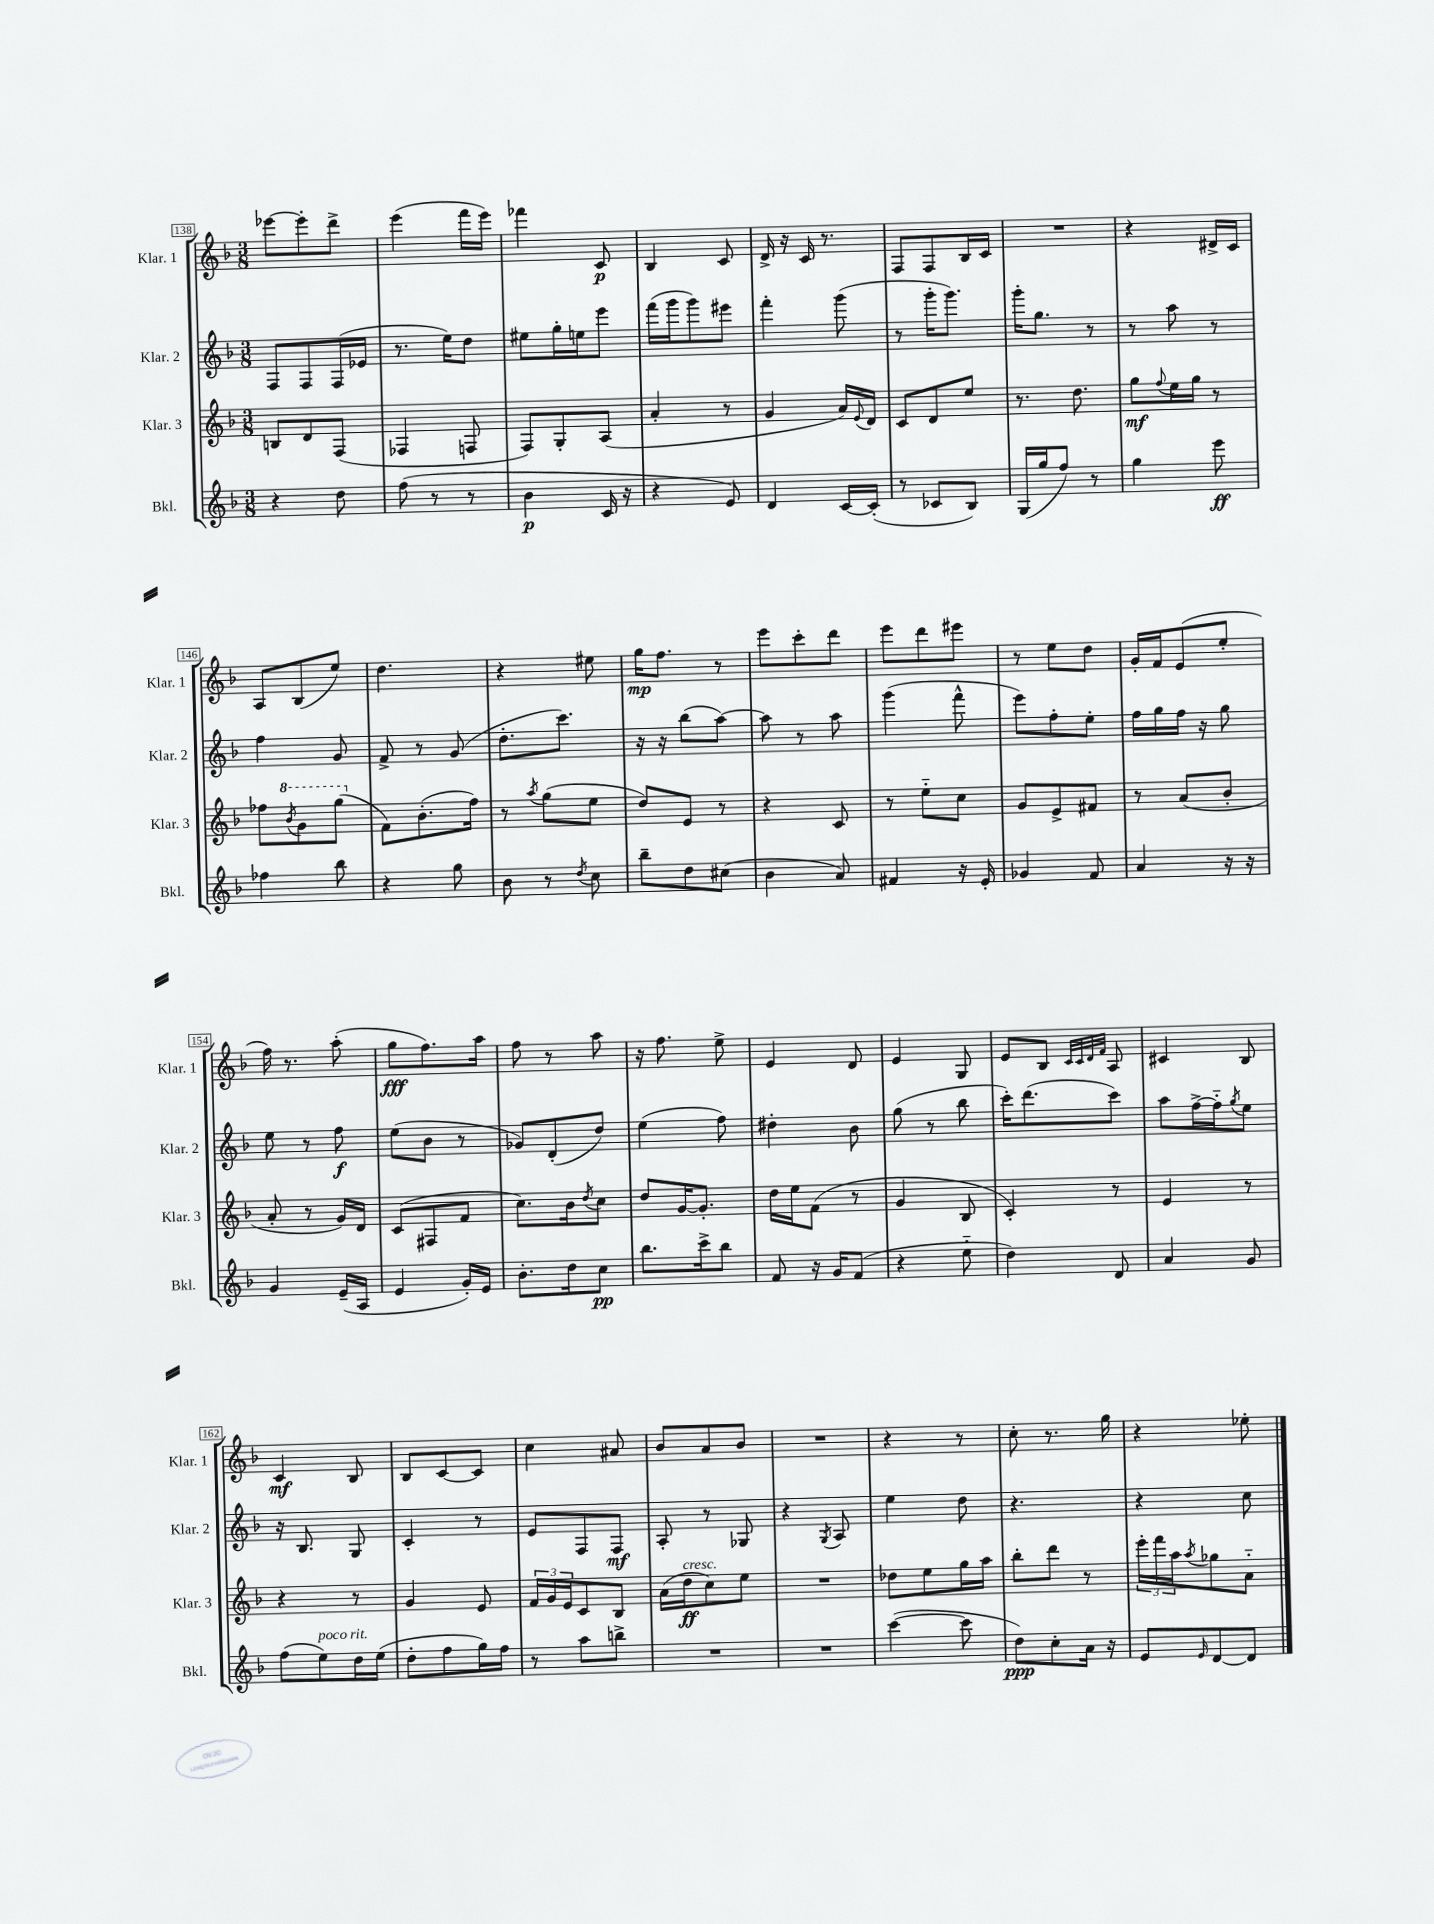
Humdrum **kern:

**kern	**kern	**kern	**kern
*staff4	*staff3	*staff2	*staff1
*clefG2	*clefG2	*clefG2	*clefG2
*k[b-]	*k[b-]	*k[b-]	*k[b-]
*M3/8	*M3/8	*M3/8	*M3/8
4r	8B	8F	[8eee-
.	8d	8F	8eee-']
8dd	(8F	(16F	8ddd^
.	.	16e-	.
=	=	=	=
(8ff	4F-	8.r	(4eee
8r	.	.	.
.	.	16ee)	.
8r	8F	8dd	16fff
.	.	.	16eee)
=	=	=	=
4b-	8F)	8ee#	4fff-
.	8G'	16gg'	.
.	.	16ee	.
16c	(8A	8eee	8c
16r	.	.	.
=	=	=	=
4r	4a'	(16fff	4B-
.	.	16ggg	.
.	.	8ggg)	.
8e)	8r	8eee#	8c
=	=	=	=
4d	4g	4fff'	16d^
.	.	.	16r
.	.	.	16c
.	.	.	8.r
[16c	16a)	(8ggg	.
.	8qqe	.	.
(16c']	16d	.	.
=	=	=	=
8r	8c	8r	8F
8c-	8d	16ggg'	8F
.	.	8.ggg)	.
8B-)	8ee	.	16B-
.	.	.	16c
=	=	=	=
(16G	8.r	16ggg'	4.r
16gg	.	8.gg	.
8ff)	.	.	.
.	8.dd	.	.
8r	.	8r	.
=	=	=	=
4gg	8gg	8r	4r
.	8qqff	.	.
.	16ee	8aa	.
.	16gg	.	.
8eee	8r	8r	16d#^
.	.	.	16c
=	=	=	=
4ff-	8ff-	4ff	8A
.	8qbb-	.	.
.	8gg	.	(8B-
8bb-	(8ggg	8g	8ee)
=	=	=	=
4r	8f)	8f^	4.dd
.	(8.b-'	8r	.
8gg	.	(8g	.
.	16ff)	.	.
=	=	=	=
8b-	8r	8.dd'	4r
.	8qaa	.	.
8r	(8gg	.	.
.	.	8.ccc)	.
8qdd	.	.	.
8cc	8ee	.	8ee#
=	=	=	=
8bb-~	8dd)	16r	16gg
.	.	16r	8.ff
8dd	8e	(8bb-	.
(8cc#	8r	[8aa)	8r
=	=	=	=
4b-	4r	8aa]	8eee
.	.	8r	8ccc'
8a)	8c	8aa	8ddd
=	=	=	=
4f#	8r	(4ggg	8eee
.	8ee'~	.	8ddd
16r	8cc	8fff^^	8eee#
16e'	.	.	.
=	=	=	=
4g-	8g	8eee)	8r
.	8e^	8ff'	8ee
8f	8f#	8ee'	8dd
=	=	=	=
4a	8r	16ff	16g'
.	.	16gg	16f
.	(8a	16ff	(8e
.	.	16r	.
16r	8b-'	8gg	8ee'
16r	.	.	.
=	=	=	=
4g	8a'	8ee	16ff)
.	.	.	8.r
.	8r	8r	.
(16e~	16g)	8ff	(8aa'
16A	16d	.	.
=	=	=	=
4e	(8c	(8ee	8gg
.	8F#	8b-	8.ff)
16g')	8f	8r	.
16e	.	.	16aa
=	=	=	=
8.b-'	8.cc)	8g-)	8ff
.	.	(8d'	8r
16dd	16b-	.	.
.	8qdd	.	.
8cc	8cc	8dd)	8aa
=	=	=	=
8.bb-	8dd	(4ee	16r
.	.	.	8.ff
.	[16g	.	.
16ccc^	8.g']	.	.
8bb-	.	8ff)	8ee^
=	=	=	=
8f	16dd	4dd#'	4e
.	16ee	.	.
16r	(8f	.	.
16g	.	.	.
(8f	8r	8b-	8d
=	=	=	=
4r	4g	(8gg	4e
.	.	8r	.
8ee'~	8B-	8bb-	8G
=	=	=	=
4dd)	4c')	16ccc')	8e
.	.	(8.ddd	.
.	.	.	8B-
.	.	.	32qqc
.	.	.	32qqc
.	.	.	32qqd
.	.	.	32qqf
8d	8r	8ccc)	8A
=	=	=	=
4a	4e	8aa	4c#
.	.	[16ff^	.
.	.	16ff'~]	.
.	.	8qgg	.
8g	8r	8ee	8B-
=	=	=	=
(8ff	4r	16r	4c
.	.	8.B-	.
8ee)	.	.	.
16dd	8r	8G	8B-
(16ee	.	.	.
=	=	=	=
8dd'	4g	4c'	8B-
8ff	.	.	[8c
16gg)	8e	8r	8c]
16ff	.	.	.
=	=	=	=
8r	24f	8e	4cc
.	24g	.	.
.	24e	.	.
8aa	8c	8F	.
8bb^	8B-	8F	8a#
=	=	=	=
4.r	(16a	8A'	8b-
.	16dd	.	.
.	8cc)	8r	8a
.	8ee	8G-	8b-
=	=	=	=
4.r	4.r	4r	4.r
.	.	8qG	.
.	.	8A	.
=	=	=	=
([4ccc	8dd-	4ee	4r
.	8ee	.	.
8ccc]	16gg	8dd	8r
.	16aa	.	.
=	=	=	=
8dd)	8bb-'	4.r	8cc'
8cc'	8ddd	.	8.r
16a	8r	.	.
16r	.	.	16gg
=	=	=	=
8e	24eee'	4r	4r
.	24fff	.	.
.	24aa	.	.
16qqe	8qaa	.	.
[8d	8gg-	.	.
8d]	8a'~	8cc	8ee-'
==	==	==	==
*-	*-	*-	*-
